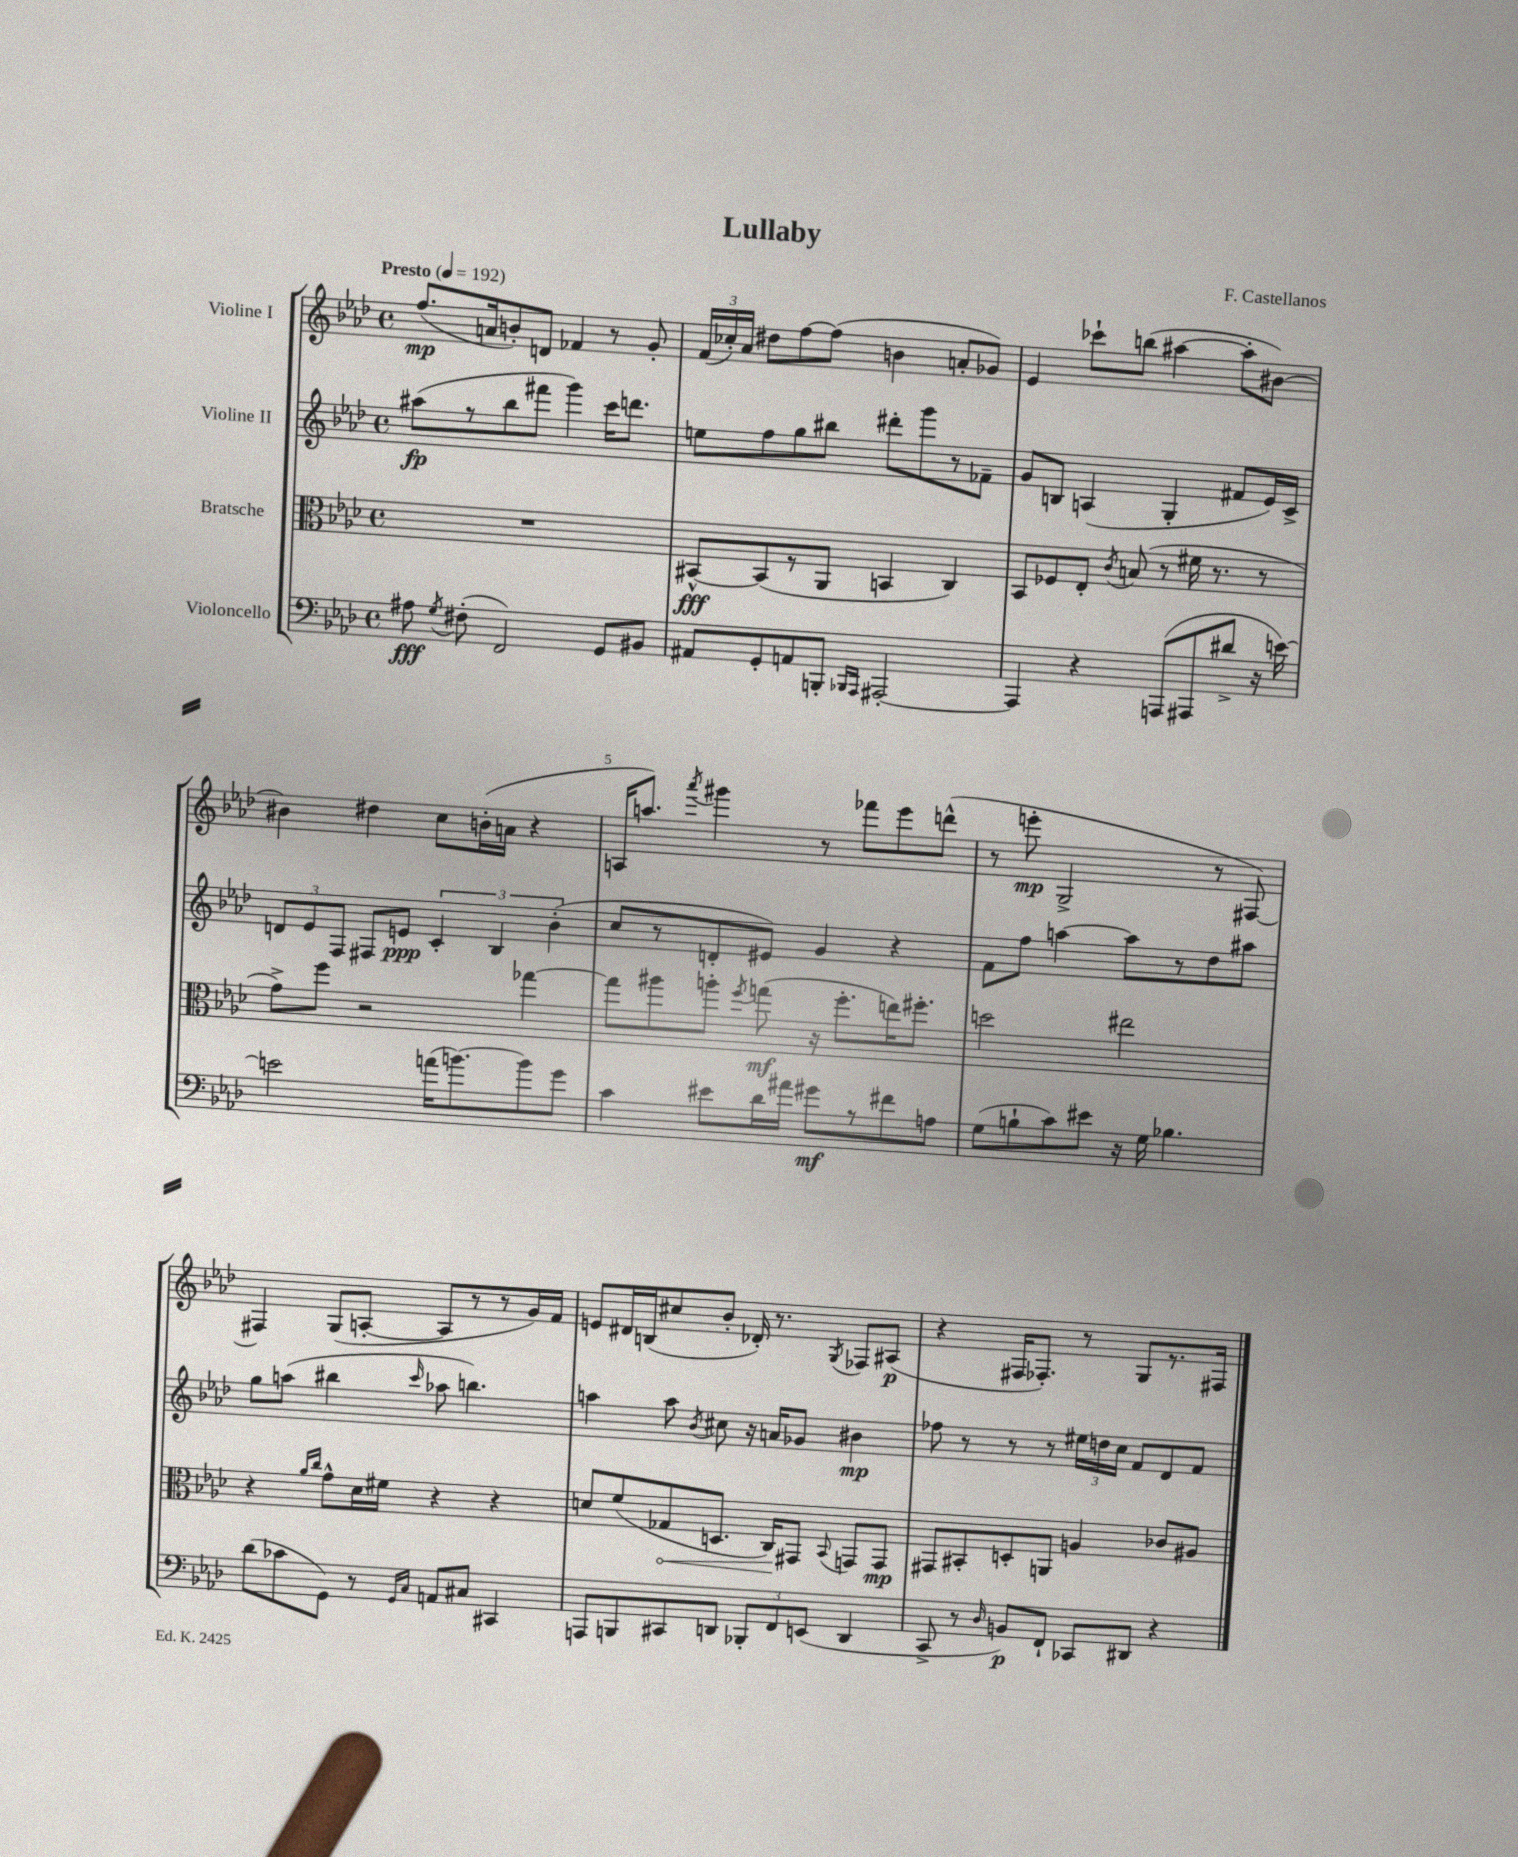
\header { title = "Lullaby" composer = "F. Castellanos" }
<<
\new StaffGroup <<
\new Staff = "s0" \with { instrumentName = "Violine I" } {
    \clef treble \key aes \major \defaultTimeSignature \time 4/4 \tempo "Presto" 4 = 192
    \autoBeamOff f''8.[\mp( a'16 b'8-.) d'8] fes'4 r8 g'8-. |
    \tuplet 3/2 { f'16[( ces''16-.) aes'16] } dis''8[ f''8~ f''8]( b'4 a'8[-. ges'8]) |
    ees'4 ces'''8[-! b''8]( ais''4~ ais''8[-. bis'8]~) |
    bis'4 dis''4 c''8[ b'16-.( a'16] r4 |
    a16[ a''8.]) \acciaccatura { aes'''8 } gis'''4 r8 fes'''8[ ees'''8 d'''8]-^( |
    r8 e'''8-.\mp g2-> r8 fis8~) |
    fis4 g8[( a8]~-. a8[ r8 r8 g'16) f'16] |
    e'8[ dis'16 b16( cis''8 bes'8]-. des'16-.) r8. \acciaccatura { g8 } fes8[ ais8]\p( |
    r4 fis16[ fes8.]-.) r8 g8[ r8. fis16] \bar "|." |
}
\new Staff = "s1" \with { instrumentName = "Violine II" } {
    \clef treble \key aes \major \defaultTimeSignature \time 4/4
    \autoBeamOff ais''8[\fp( r8 bes''8 fis'''8] g'''4) c'''16[ d'''8.] |
    e''8[ f''8 g''8 bis''8] dis'''8[-. g'''8 r8 fes'8]-- |
    g'8[ b8] a4( g4-. fis'8[ ees'16) c'16]-> |
    \tuplet 3/2 { d'8[ ees'8 f8] } fis8[ e'8]\ppp \tuplet 3/2 { c'4-. bes4 bes'4-.( } |
    c''8[ r8 d'8-. eis'8]) g'4 r4 |
    f'8[ f''8] a''4~ a''8[ r8 des''8 ais''8] |
    g''8[ a''8]( bis''4 \grace { c'''16 } aes''8 b''4.) |
    a''4 a''8 \acciaccatura { bes'8 } cis''8 r16 a'16[ ges'8] bis'4\mp |
    fes''8 r8 r8 r8 \tuplet 3/2 { eis''16[ d''16 c''16] } f'8[ des'8 f'8] \bar "|." |
}
\new Staff = "s2" \with { instrumentName = "Bratsche" } {
    \clef alto \key aes \major \defaultTimeSignature \time 4/4
    \autoBeamOff R1 |
    bis,8[~-^\fff bis,8( r8 aes,8] b,4 c4) |
    bes,8[ fes8 ees8]-. \acciaccatura { c'8 } b8( r8 fis'16 r8. r8 |
    g'8[->) f''8] r2 ges''4~ |
    ges''8[ ais''8 a''8]-. \acciaccatura { f''8 } g''8\mf( r16 f''8.[-. e''16) fis''8.]-. |
    d''2 eis''2 |
    r4 \grace { aes'16[ c''16] } g'8[-^ des'16 fis'16] r4 r4 |
    d'8[ f'8( \once \override Hairpin.circled-tip = ##t ges8\< d8.] c16[\!) gis,8] \appoggiatura { bes,8 } g,8[ g,8]\mp |
    gis,8[ bis,8-. d8-. a,8] a4 ces'8[ ais8] \bar "|." |
}
\new Staff = "s3" \with { instrumentName = "Violoncello" } {
    \clef bass \key aes \major \defaultTimeSignature \time 4/4
    \autoBeamOff ais8\fff \acciaccatura { g8 } fis8-.( f,2) g,8[ bis,8] |
    ais,8[ g,8-. a,8 b,,8]-. \grace { bes,,16[ aes,,16] } ais,,2~-. |
    ais,,4 r4 a,,8[( ais,,8 dis'8]-> r16 e'16~) |
    e'2 a'16[( b'8.~) b'8 g'8] |
    c'4 eis'8[ des'16 ais'16] gis'8[\mf r8 fis'8 a8] |
    g8[( b8-! c'8) eis'8] r16 g16 bes4. |
    des'8[( ces'8 g,8]) r8 \grace { g,16[ c16] } a,8[ cis8] cis,4 |
    a,,8[ b,,8 cis,8 d,8] \tuplet 3/2 { bes,,8[-. f,8 e,8]( } d,4 |
    c,8-> r8 \grace { des16 } b,8[\p) f,8]-! ces,8[ dis,8] r4 \bar "|." |
}
>>
>>
\layout { \context { \Score \override BarNumber.break-visibility = ##(#f #t #t) barNumberVisibility = #(every-nth-bar-number-visible 5) } }
